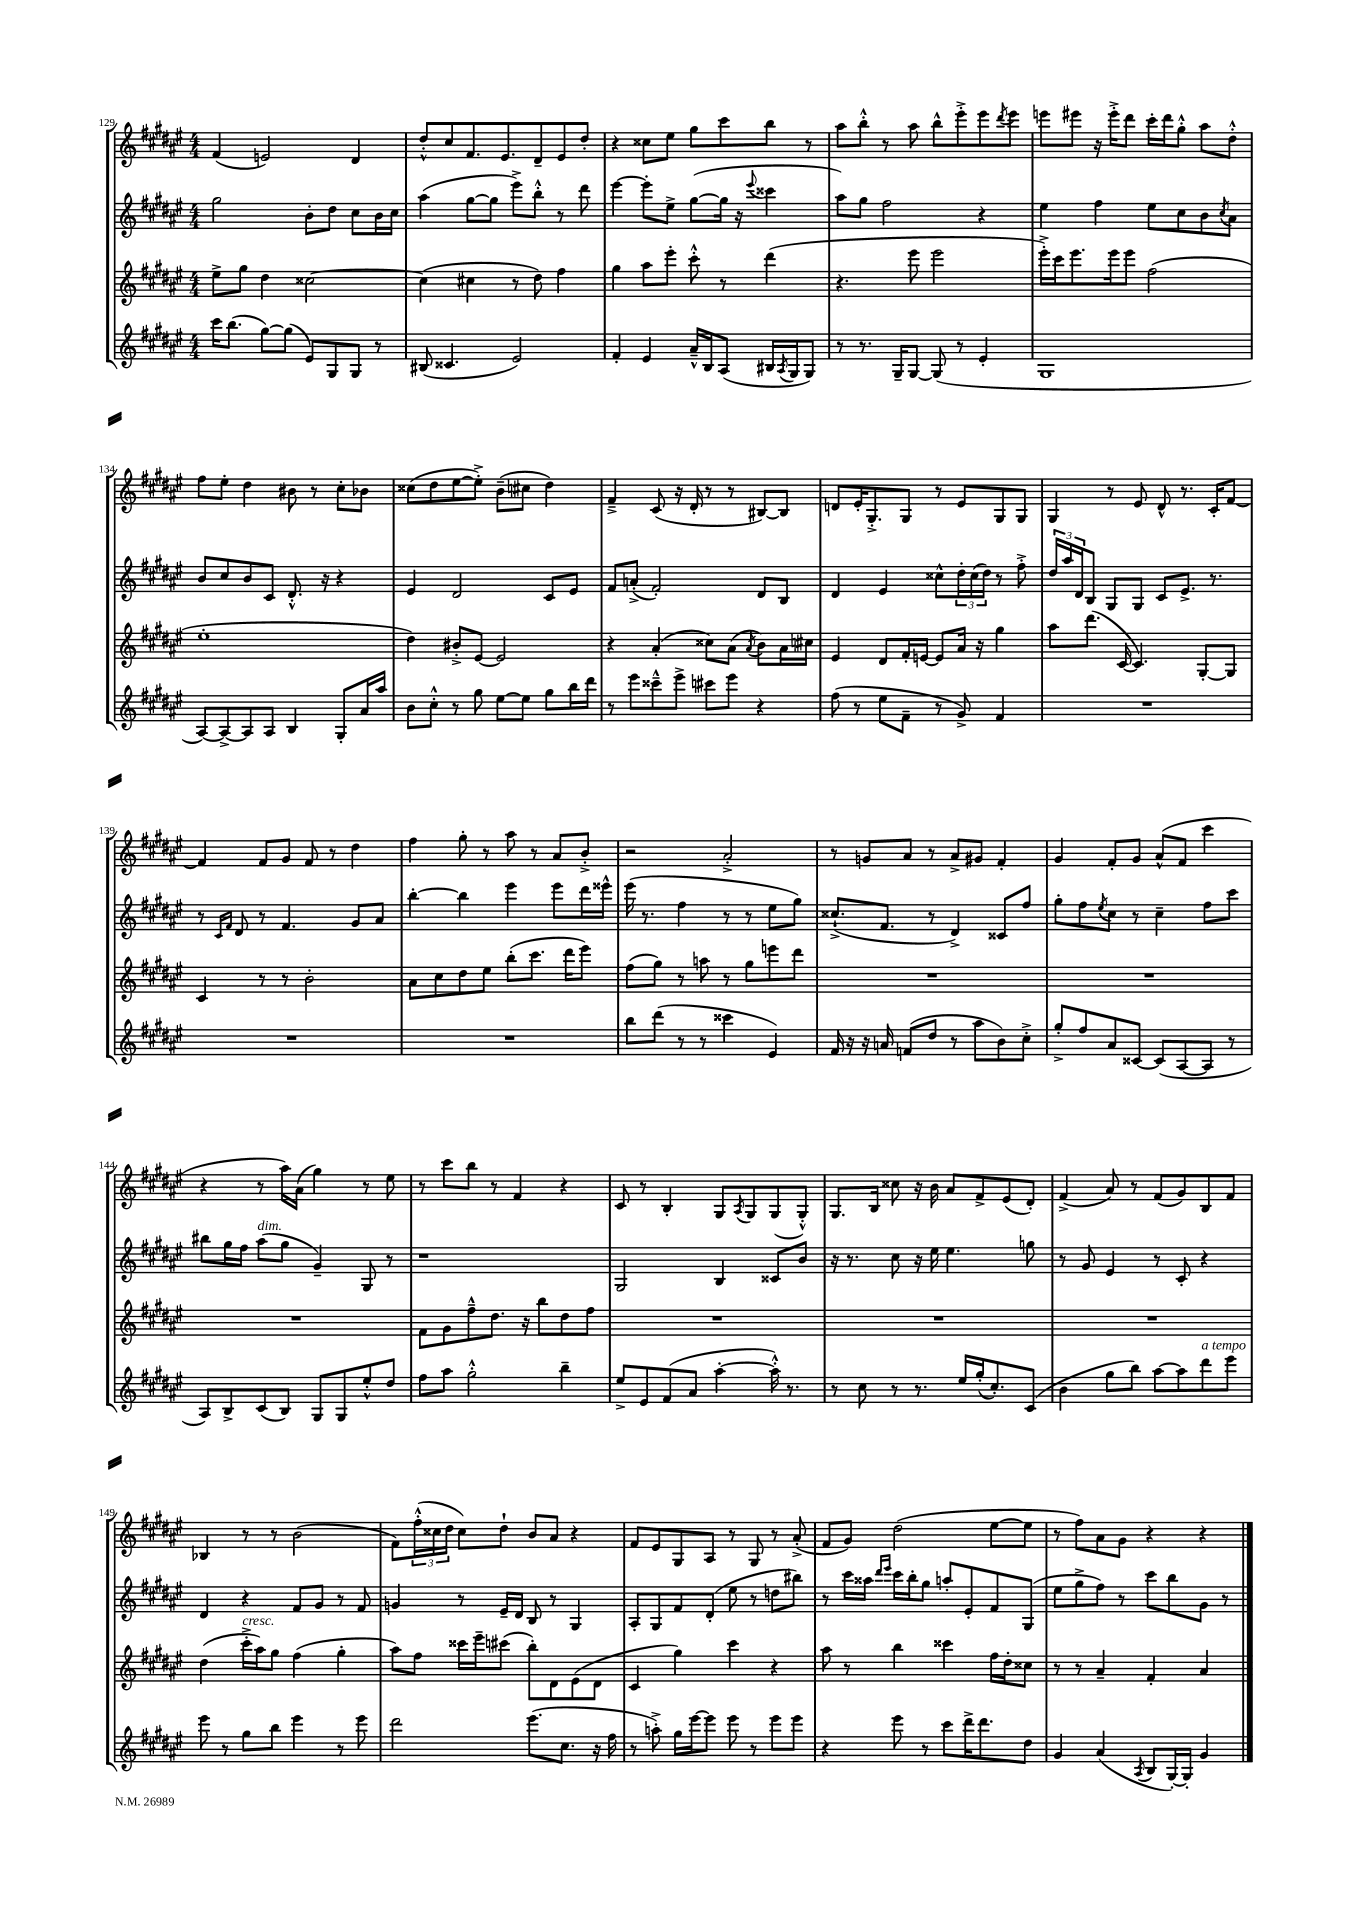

**kern	**kern	**kern	**kern
*staff4	*staff3	*staff2	*staff1
*clefG2	*clefG2	*clefG2	*clefG2
*k[f#c#g#d#a#e#]	*k[f#c#g#d#a#e#]	*k[f#c#g#d#a#e#]	*k[f#c#g#d#a#e#]
*M4/4	*M4/4	*M4/4	*M4/4
16ccc#	8ee#^	2gg#	(4f#
(8.bb	.	.	.
.	8gg#	.	.
[8gg#)	4dd#	.	2e)
(8gg#]	.	.	.
8e#)	[2cc##	8b'	.
8G#	.	8dd#	.
8G#	.	8cc#	4d#
8r	.	16b	.
.	.	16cc#	.
=	=	=	=
(8B#	(4cc##]	(4aa#	8dd#'^^
4.c##	.	.	8cc#
.	4cc#	[8gg#	8.f#
.	.	8gg#]	.
.	.	.	8.e#
2e#)	8r	8eee#^)	.
.	8dd#)	8bb'^^	8d#~
.	4ff#	8r	8e#
.	.	8ddd#	8dd#'
=	=	=	=
4f#'	4gg#	[4eee#	4r
4e#	8aa#	8eee#']	8cc##
.	8eee#'	8ee#^	8ee#
16a#~^^	8ccc#'^^	([8gg#	8gg#
16B	.	.	.
(8A#	8r	16gg#]	8ccc#
.	.	16r	.
.	.	8qqeee#	.
16B#	(4ddd#	4ccc##	8bb
8qA#	.	.	.
16G#	.	.	.
8G#)	.	.	8r
=	=	=	=
8r	4.r	8aa#)	8aa#
8.r	.	8gg#	8bb'^^
.	.	2ff#	8r
16G#~	.	.	.
[8G#	8eee#	.	8aa#
(8G#]	2eee#	.	8bb^^
8r	.	.	8eee#'^
4e#'	.	4r	8eee#
.	.	.	8qddd#
.	.	.	8eee#
=	=	=	=
1G#	16eee#'^)	4ee#	8eee
.	16ccc#	.	.
.	8.eee#	.	8eee#
.	.	4ff#	16r
.	16eee#	.	16eee#'^
.	8eee#	.	8ddd#
.	(2ff#	8ee#	16ccc#'
.	.	.	16ddd#
.	.	8cc#	8gg#'^^
.	.	8b	8aa#
.	.	8qcc#	.
.	.	8a#	8dd#'^^
=	=	=	=
[8A#)	1ee#'	8b	8ff#
8A#^_	.	8cc#	8ee#'
8A#]	.	8b	4dd#
8A#	.	8c#	.
4B	.	8.d#'^^	8b#
.	.	.	8r
.	.	16r	.
8G#'	.	4r	8cc#'
16a#	.	.	8b-
16aa#	.	.	.
=	=	=	=
8b	4dd#)	4e#	(8cc##
8cc#'^^	.	.	8dd#
8r	8b#'^	2d#	[8ee#
8gg#	[8e#	.	8ee#'^])
[8ee#	2e#]	.	(8b~
8ee#]	.	.	8cc#
8gg#	.	8c#	4dd#)
16bb	.	8e#	.
16ddd#	.	.	.
=	=	=	=
8r	4r	8f#	4f#~^
8eee#	.	(8a'^	.
8ccc##~^^	(4a#'	2f#')	(8c#
8eee#^	.	.	16r
.	.	.	16d#'
8ccc#	8cc##)	.	8r
8eee#	(8a#	.	8r
.	8qa#	.	.
4r	8b)	8d#	[8B#)
.	16a#	8B	8B#]
.	16cc#	.	.
=	=	=	=
(8ff#	4e#	4d#	8d
8r	.	.	16e#'
.	.	.	8.G#'^
8ee#	8d#	4e#	.
8f#~	16f#'	.	8G#
.	[16e	.	.
8r	8e]	8cc##^^	8r
8g#^)	16a#	24dd#'	8e#
.	.	(24cc##	.
.	16r	.	.
.	.	24dd#)	.
4f#	4gg#	8r	8G#
.	.	8ff#'^	8G#
=	=	=	=
1r	8aa#	24dd#	4G#
.	.	24aa#	.
.	.	24d#	.
.	(8.ddd#	8B	.
.	.	8G#	8r
.	[16c#	.	.
.	4.c#])	8G#	8e#
.	.	8c#	8d#^^
.	.	8.e#^	8.r
.	[8G#'	.	.
.	.	8.r	16c#'
.	8G#]	.	[8f#
=	=	=	=
1r	4c#	8r	4f#]
.	.	16qqc#	.
.	.	16qqf#	.
.	.	8d#	.
.	8r	8r	8f#
.	8r	4.f#	8g#
.	2b'	.	8f#
.	.	.	8r
.	.	8g#	4dd#
.	.	8a#	.
=	=	=	=
1r	8a#	[4bb'	4ff#
.	8cc#	.	.
.	8dd#	4bb]	8gg#'
.	8ee#	.	8r
.	(8bb'	4eee#	8aa#
.	8.ccc#	.	8r
.	.	8eee#	8a#
.	16ddd#	.	.
.	8eee#)	16ddd#	8b'^
.	.	16eee##^^	.
=	=	=	=
8bb	(8ff#	(16eee#	2r
.	.	8.r	.
(8ddd#	8gg#)	.	.
8r	8r	4ff#	.
8r	8aa	.	.
4ccc##	8r	8r	2a#'^
.	8gg#	8r	.
4e#)	8eee	8ee#	.
.	8ddd#	8gg#)	.
=	=	=	=
16f#	1r	(8.cc##`^	8r
16r	.	.	.
16r	.	.	8g
16a	.	8.f#	.
(8f	.	.	8a#
8dd#	.	8r	8r
8r	.	4d#^)	8a#^
8aa#	.	.	8g#
8b)	.	8c##	4f#'
8cc#'^	.	8ff#	.
=	=	=	=
8gg#'^	1r	8gg#'	4g#
8ff#	.	8ff#	.
.	.	8qee#	.
8a#	.	8cc#	8f#'
[8c##	.	8r	8g#
(8c##]	.	4cc#~	(8a#^^
[8A#	.	.	8f#
8A#]	.	8ff#	4ccc#
8r	.	8ccc#	.
=	=	=	=
8A#)	1r	8bb#	4r
8B^	.	16gg#	.
.	.	16ff#	.
(8c#	.	(8aa#	8r
8B)	.	8gg#	16aa#)
.	.	.	(16a#
8G#	.	4g#~)	4gg#)
8G#	.	.	.
8ee#'^^	.	8G#	8r
8dd#	.	8r	8ee#
=	=	=	=
8ff#	8f#	1r	8r
8aa#	8g#	.	8ccc#
2gg#'^^	8ff#~^^	.	8bb
.	8.dd#	.	8r
.	.	.	4f#
.	16r	.	.
.	8bb	.	.
4bb~	8dd#	.	4r
.	8ff#	.	.
=	=	=	=
8ee#^	1r	2G#	8c#
8e#	.	.	8r
(8f#	.	.	4B'
8a#	.	.	.
[4aa#'	.	4B	8G#
.	.	.	8qA#
.	.	.	8G#
16aa#'^^])	.	8c##	(8G#
8.r	.	.	.
.	.	8b	8G#'^^)
=	=	=	=
8r	1r	16r	8.G#
.	.	8.r	.
8cc#	.	.	.
.	.	.	16B
8r	.	8cc#	8cc##
8.r	.	16r	16r
.	.	16ee#	16b
.	.	4.ee#	8a#
16ee#	.	.	.
(16gg#'	.	.	8f#^
8.cc#')	.	.	.
.	.	.	(8e#
(8c#	.	8gg	8d#')
=	=	=	=
4b	1r	8r	(4f#^
.	.	8g#	.
8gg#	.	4e#	8a#)
8bb)	.	.	8r
[8aa#	.	8r	(8f#
8aa#]	.	8c#'	8g#)
8ddd#	.	4r	8B
8eee#	.	.	8f#
=	=	=	=
8eee#	(4dd#	4d#	4B-
8r	.	.	.
8gg#	16ccc#'^	4r	8r
.	16aa#)	.	.
8bb	8gg#	.	8r
4eee#	(4ff#	8f#	(2b
.	.	8g#	.
8r	4gg#'	8r	.
8eee#	.	8f#	.
=	=	=	=
2ddd#	8aa#)	4g	8f#)
.	8ff#	.	(24ff#'^^
.	.	.	24cc##
.	.	.	24dd#
.	16ccc##	8r	8cc##)
.	16eee#~	.	.
.	(8ccc#	16e#~	8dd#`
.	.	16d#	.
(8.eee#	8bb')	8B	8b
.	8d#	8r	8a#
8.cc#	.	.	.
.	(8e#	4G#	4r
16r	8d#	.	.
16ff#	.	.	.
=	=	=	=
8r	4c#	8A#'	8f#
8aa'^)	.	8G#	8e#
16gg#	4gg#)	8f#	8G#
[16eee#	.	.	.
8eee#]	.	(8d#'	8A#
8eee#	4ccc#	8ee#	8r
8r	.	8r	8G#
8eee#	4r	8dd	8r
8eee#	.	8bb#)	(8a#'^
=	=	=	=
4r	8aa#	8r	8f#
.	8r	16ccc#	8g#)
.	.	16aa##	.
.	.	16qqddd#	.
.	.	16qqeee#	.
8eee#	4bb	16ccc#	(2dd#
.	.	16bb'	.
8r	.	8gg#	.
8ccc#	4ccc##	8aa'	.
16ddd#^	.	8e#'	.
8.ddd#	.	.	.
.	16ff#	8f#	[8ee#
.	16dd#'	.	.
8dd#	8cc##	(8G#	8ee#]
=	=	=	=
4g#	8r	8ee#	8r
.	8r	8gg#^	8ff#)
(4a#	4a#~	8ff#)	8a#
.	.	8r	8g#
8qA#	.	.	.
8B	4f#'	8ccc#	4r
[16G#')	.	8bb	.
16G#']	.	.	.
4g#	4a#	8g#	4r
.	.	8r	.
==	==	==	==
*-	*-	*-	*-
